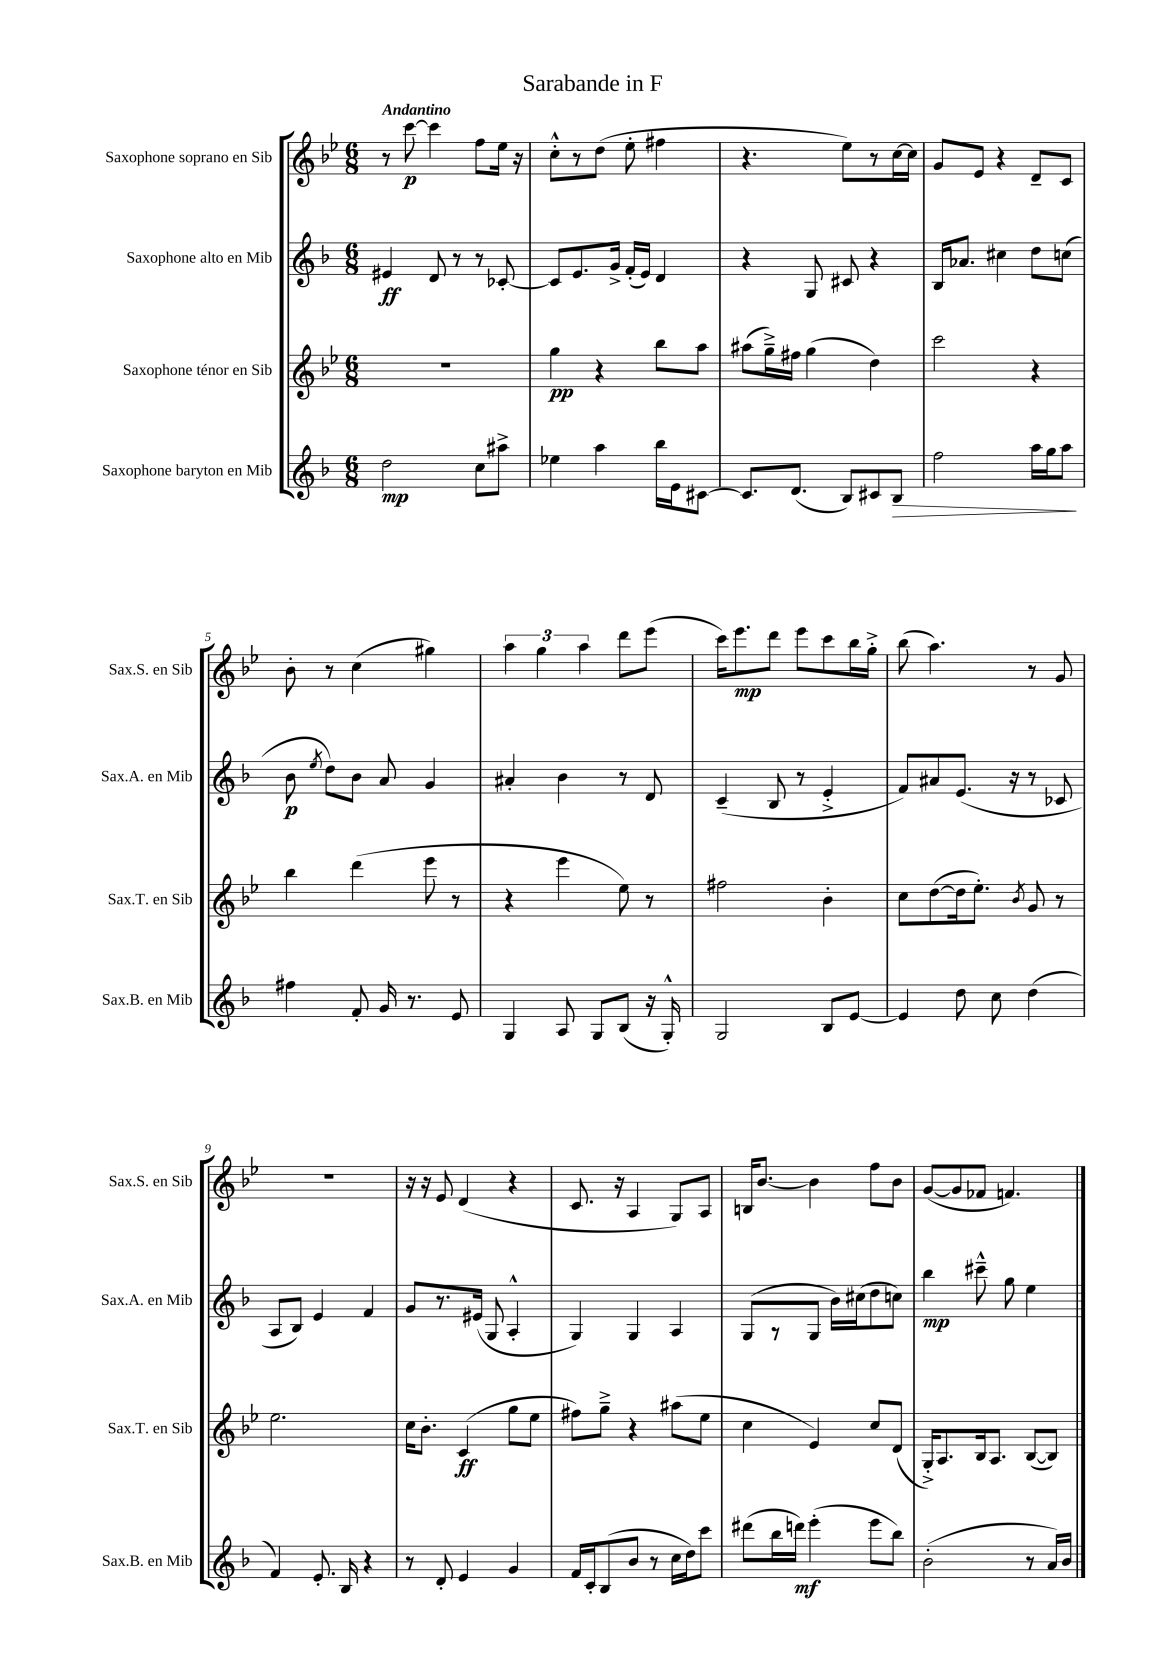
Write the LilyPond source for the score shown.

\header { title = "Sarabande in F" }
<<
\new StaffGroup <<
\new Staff = "s0" \with { instrumentName = "Saxophone soprano en Sib" shortInstrumentName = "Sax.S. en Sib" } {
    \clef treble \key bes \major \numericTimeSignature \time 6/8 \tempo "Andantino"
    \autoBeamOff r8 c'''8~\p c'''4 f''8[ ees''16] r16 |
    c''8[-.-^ r8 d''8]( ees''8-. fis''4 |
    r4. ees''8[) r8 c''16~ c''16] |
    g'8[ ees'8] r4 d'8[-- c'8] |
    bes'8-. r8 c''4( gis''4) |
    \tuplet 3/2 { a''4 g''4 a''4 } d'''8[ ees'''8]( |
    c'''16[) ees'''8.\mp d'''8] ees'''8[ c'''8 bes''16 g''16]-.-> |
    bes''8( a''4.) r8 g'8 |
    R2. |
    r16 r16 ees'8 d'4( r4 |
    c'8. r16 a4 g8[) a8] |
    b16[ bes'8.]~ bes'4 f''8[ bes'8] |
    g'8[~( g'8 fes'8] f'4.) \bar "|." |
}
\new Staff = "s1" \with { instrumentName = "Saxophone alto en Mib" shortInstrumentName = "Sax.A. en Mib" } {
    \clef treble \key f \major \numericTimeSignature \time 6/8
    \autoBeamOff eis'4\ff d'8 r8 r8 ces'8~-. |
    ces'8[ e'8. g'16]-> f'16[-.( e'16]) d'4 |
    r4 g8 cis'8 r4 |
    bes16[ aes'8.] cis''4 d''8[ c''8]( |
    bes'8\p \acciaccatura { e''8 } d''8[) bes'8] a'8 g'4 |
    ais'4-. bes'4 r8 d'8 |
    c'4--( bes8 r8 e'4-.-> |
    f'8[) ais'8 e'8.]( r16 r8 ces'8 |
    a8[ bes8]) e'4 f'4 |
    g'8[ r8. eis'16]( g8 a4-.-^ |
    g4) g4 a4 |
    g8[( r8 g8] bes'16[) cis''16( d''8 c''8]) |
    bes''4\mp cis'''8---^ g''8 e''4 \bar "|." |
}
\new Staff = "s2" \with { instrumentName = "Saxophone ténor en Sib" shortInstrumentName = "Sax.T. en Sib" } {
    \clef treble \key bes \major \numericTimeSignature \time 6/8
    \autoBeamOff R2. |
    g''4\pp r4 bes''8[ a''8] |
    ais''8[( g''16--->) fis''16] g''4( d''4) |
    c'''2 r4 |
    bes''4 d'''4( ees'''8 r8 |
    r4 ees'''4 ees''8) r8 |
    fis''2 bes'4-. |
    c''8[ d''8~( d''16 ees''8.]-.) \acciaccatura { bes'8 } g'8 r8 |
    ees''2. |
    c''16[ bes'8.]-. c'4\ff( g''8[ ees''8] |
    fis''8[) g''8]---> r4 ais''8[( ees''8] |
    c''4 ees'4) c''8[ d'8]( |
    g16[-.->) a8. bes16 a8.] bes8[~( bes8]) \bar "|." |
}
\new Staff = "s3" \with { instrumentName = "Saxophone baryton en Mib" shortInstrumentName = "Sax.B. en Mib" } {
    \clef treble \key f \major \numericTimeSignature \time 6/8
    \autoBeamOff d''2\mp c''8[ ais''8]-> |
    ees''4 a''4 bes''16[ e'16 cis'8]~ |
    cis'8.[ d'8.]( bes8[) cis'8 bes8]\> |
    f''2 a''16[ g''16 a''8]\! |
    fis''4 f'8-. g'16 r8. e'8 |
    g4 a8 g8[ bes8]( r16 g16-.-^) |
    g2 bes8[ e'8]~ |
    e'4 d''8 c''8 d''4( |
    f'4) e'8.-. bes16 r4 |
    r8 d'8-. e'4 g'4 |
    f'16[ c'16-. bes8( bes'8] r8 c''16[ d''16) c'''8] |
    dis'''8[( bes''16 d'''16]\mf) e'''4-.( e'''8[ bes''8]) |
    bes'2-.( r8 a'16[) bes'16] \bar "|." |
}
>>
>>
